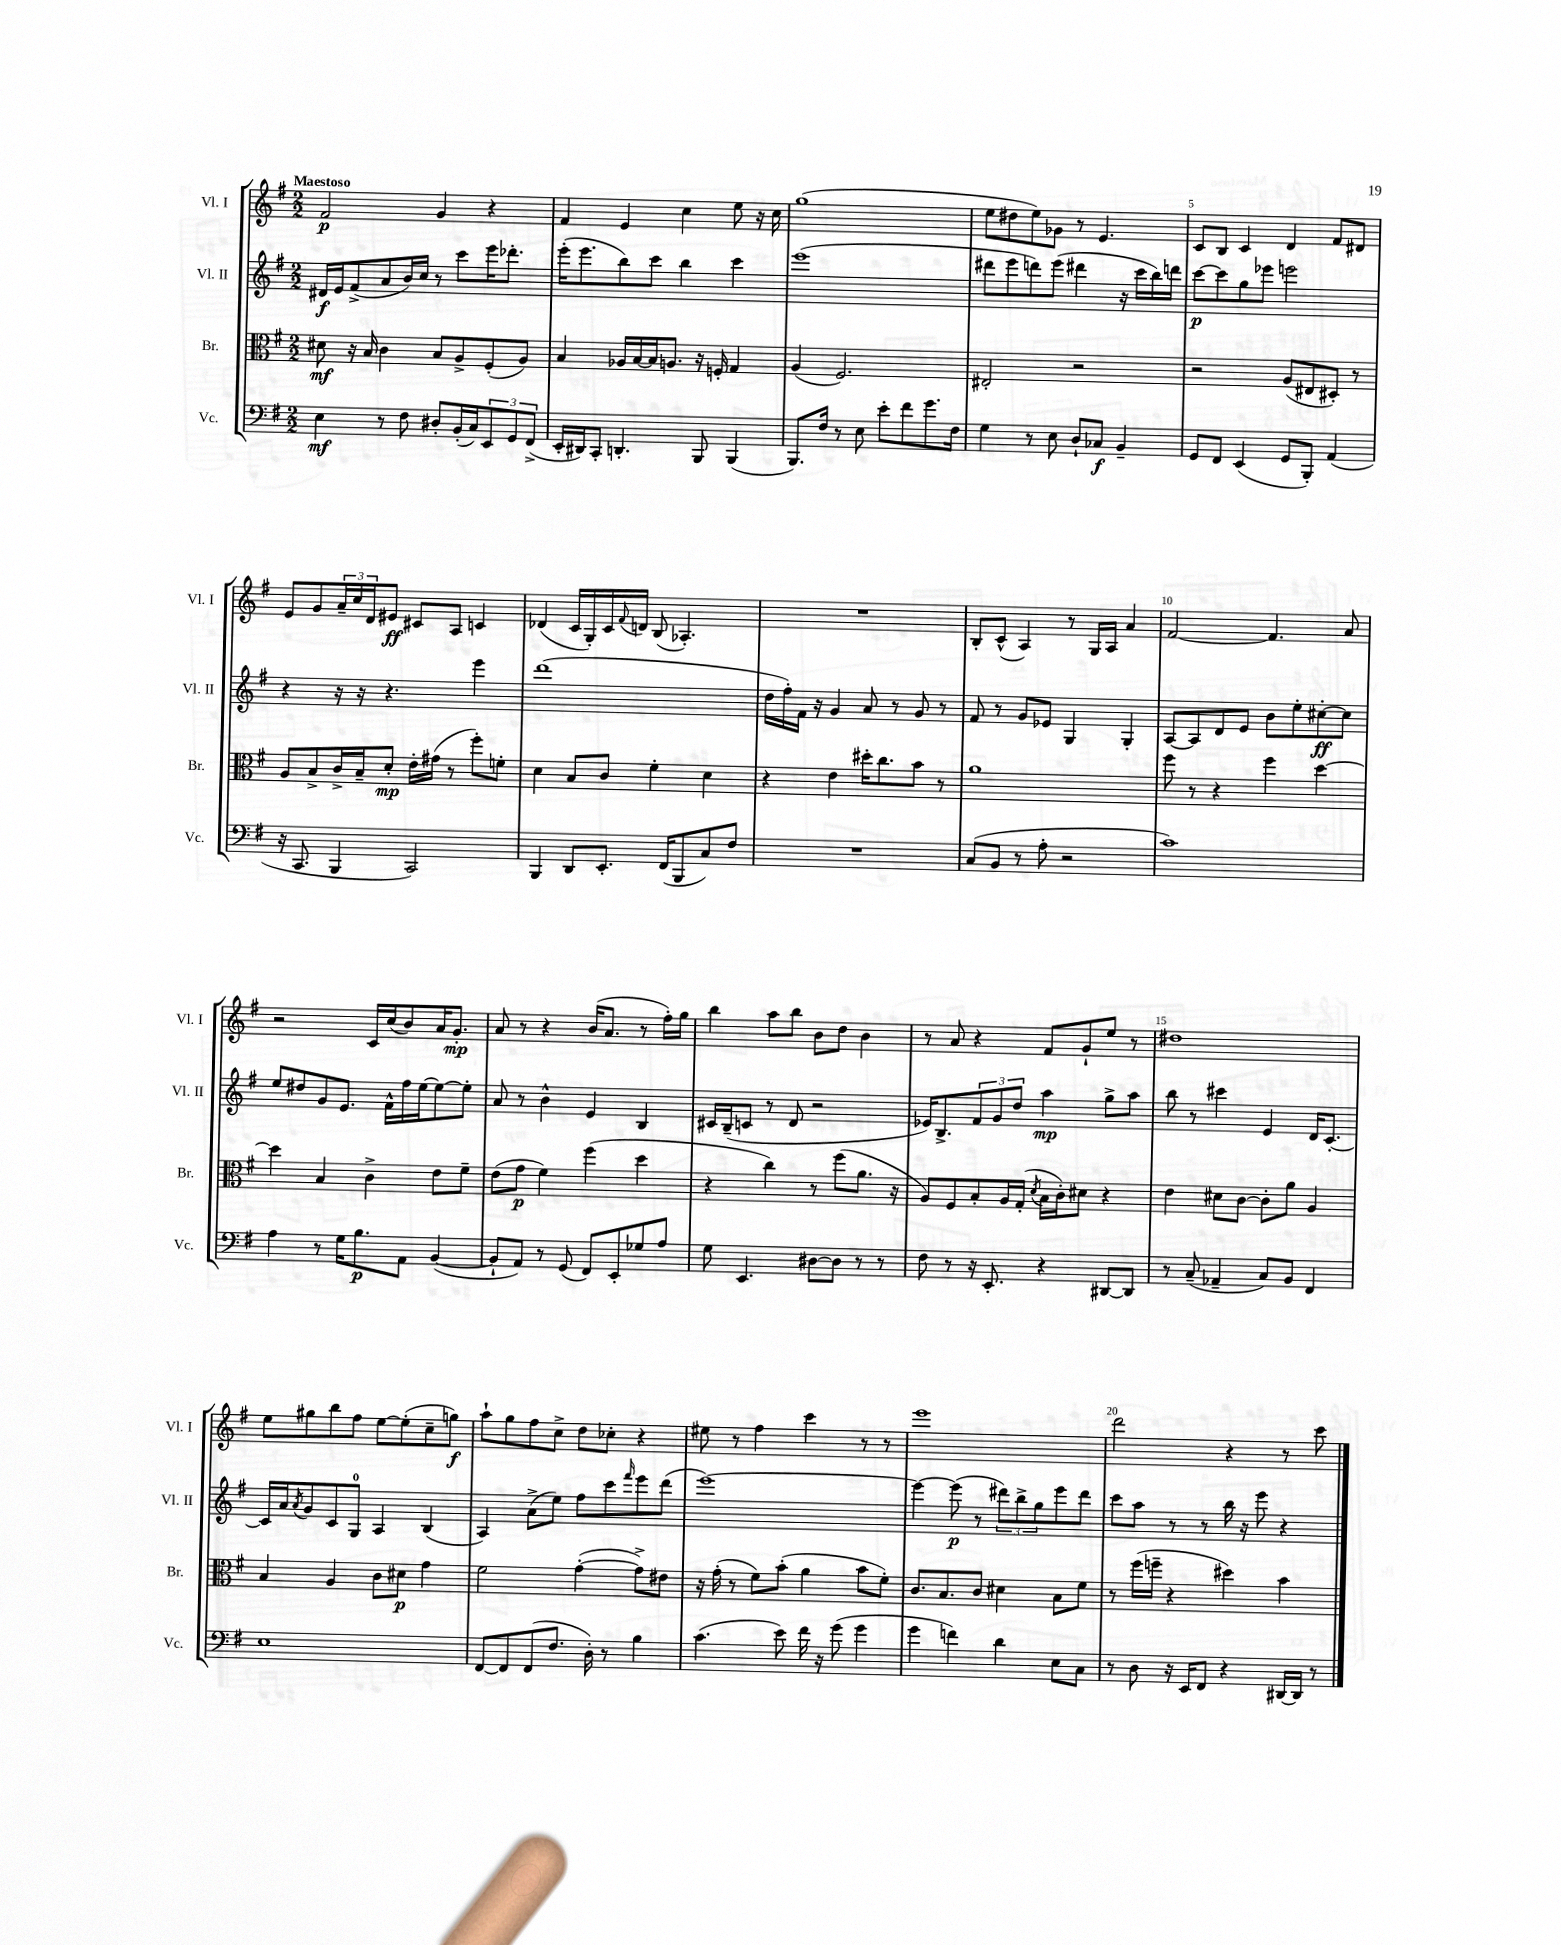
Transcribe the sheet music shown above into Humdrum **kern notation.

**kern	**kern	**kern	**kern
*staff4	*staff3	*staff2	*staff1
*clefF4	*clefC3	*clefG2	*clefG2
*k[f#]	*k[f#]	*k[f#]	*k[f#]
*M2/2	*M2/2	*M2/2	*M2/2
4E\	8d#\	16d#/LL	2f#/
.	.	16e/J	.
.	16r	(8f#^/	.
.	16B/	.	.
8r	4c\	8a/	.
8F#\	.	16b/L)	.
.	.	16cc/JJ	.
8D#'/L	8B/L	8r	4g/
(16BB'/L	8A^/	8ccc\L	.
16C/J)	.	.	.
12EE/	(8F#'/	16eee\K	4r
.	.	8.ddd-'\J	.
12GG/	.	.	.
.	8A/J)	.	.
(12FF#^/J	.	.	.
=	=	=	=
16EE'/LL	4B/	(16eee'\LK	4f#/
16DD#/J)	.	8.eee\	.
8CC'/J	.	.	.
4.DD'/	16A-/LL	8bb\)	4e/
.	[16B/	.	.
.	16B/]J	8ccc\J	.
.	8.A/J	.	.
.	.	4bb\	4cc\
8BBB/	16r	.	.
.	16F'/	.	.
(4BBB/	4G/	4ccc\	8ee\
.	.	.	16r
.	.	.	16cc\
=	=	=	=
8.BBB/L)	(4A/	(1eee	(1gg
16F#/Jk	.	.	.
8r	2.F#/)	.	.
8E\	.	.	.
8e'\L	.	.	.
8f#\	.	.	.
8.g\	.	.	.
16F#\Jk	.	.	.
=	=	=	=
4G\	2E#'/	8ddd#\L	8ee\L
.	.	8eee\	8dd#\
8r	.	8ddd\)	8ee\)
8E\	.	(8eee\J	8g-\J
8D`/L	2r	4ddd#\	8r
8C-/J	.	.	4.e/
4BB~/	.	16r	.
.	.	16ccc\LL	.
.	.	16bb\)	.
.	.	16ddd\JJ	.
=	=	=	=
8GG/L	2r	[8ccc\L	8c/L
8FF#/J	.	8ccc\]	8B/J
(4EE/	.	8gg\	4c/
.	.	8eee-\J	.
8GG/L	(8A/L	2eee\	4d/
8BBB'/J)	8E#/	.	.
(4AA/	8D#'/J)	.	8f#/L
.	8r	.	8d#/J
=	=	=	=
16r	8A/L	4r	8e/L
8.CC/	.	.	.
.	8B^/	.	8g/
4BBB/	16c^/L	16r	24a~/L
.	.	.	24cc/
.	16B~/J	16r	.
.	.	.	24d/J
.	8d'/J	4.r	8e#/J
2CC/)	16e'\LL	.	8c#/L
.	(16g#\JJ	.	.
.	8r	.	8A/J
.	8ff#'\L)	4eee\	4c/
.	8f'\J	.	.
=	=	=	=
4BBB/	4d\	(1ddd	(4d-/
8DD/L	8B/L	.	16c/LL
.	.	.	16G'/)
8.EE'/J	8c/J	.	16c/
.	.	.	8qqf#/
.	.	.	16d/JJ
.	4f#'\	.	(8B/
(16FF#/LK	.	.	.
8BBB/	.	.	4.A-'/)
8C/)	4d\	.	.
8F#/J	.	.	.
=	=	=	=
1r	4r	16dd\LL	1r
.	.	16ff#'\)	.
.	.	16f#\JJ	.
.	.	16r	.
.	4e\	4g/	.
.	16dd#'\LK	8a/	.
.	8.cc\	.	.
.	.	8r	.
.	8b\J	8g/	.
.	8r	8r	.
=	=	=	=
(8C/L	1a	8f#/	8B'/L
8BB/J	.	8r	(8c^^/J
8r	.	8g/L	4A/)
8A'\	.	8e-/J	.
2r	.	4G/	8r
.	.	.	16G/LL
.	.	.	16A/JJ
.	.	4G'/	4a/
=	=	=	=
1c)	8ff#\	[8A/L	[2f#/
.	8r	8A/]	.
.	4r	8d/	.
.	.	8e/J	.
.	4ff#\	8b\L	4.f#/]
.	.	8ee'\	.
.	[4dd\	[8cc#'\	.
.	.	8cc#\]J	8a/
=	=	=	=
4A\	4dd\]	8ee/L	2r
.	.	8dd#/	.
8r	4B/	8g/	.
16G\LK	.	8.e/J	.
8.B\	.	.	.
.	4c^\	.	16c/LL
.	.	16f#^^\LL	(16cc/J
8AA\J	.	16ff#\	8b/)
.	.	[16ee\J	.
([4BB/	8e\L	8ee\_	16a/K
.	.	.	8.g'/J
.	8f#~\J	8ee'\]J	.
=	=	=	=
8BB`/]L	(8e\L	8a/	8a/
8AA/J)	8g\J	8r	8r
8r	4f#\)	4b^^\	4r
(8GG/	.	.	.
8FF#/L)	(4ff#\	4e/	(16b/LK
.	.	.	8.a/J
8EE'/	.	.	.
8G-/	4dd\	4B/	8r
8A/J	.	.	16ff#'\LL)
.	.	.	16gg\JJ
=	=	=	=
8G\	4r	16c#/LL	4bb\
.	.	(16B~/J	.
4.EE/	.	8c/J	.
.	4cc\)	8r	8aa\L
.	.	8d/	8bb\J
[8D#\L	8r	2r	8b\L
8D#\]J	(8ff#\L	.	8dd\J
8r	8.a\J	.	4b\
8r	.	.	.
.	16r	.	.
=	=	=	=
8F#\	8A/L)	16e-/LK)	8r
.	.	8.B^/	.
8r	8F#/	.	8a/
16r	8B'/	12f#/	4r
8.EE'/	.	.	.
.	.	12g/	.
.	16A/L	.	.
.	.	12dd/J	.
.	(16G'/JJ	.	.
.	8qd/	.	.
4r	16B\LL	4aa\	8f#/L
.	16c'\J)	.	.
.	8d#\J	.	8g`/
[8DD#/L	4r	8gg^\L	8ee/J
8DD#/]J	.	8aa\J	8r
=	=	=	=
8r	4e\	8bb\	1dd#
(8C~/	.	8r	.
4AA-~/	8d#\L	4ccc#\	.
.	[8c\J	.	.
8C/L)	8c'\]L	4e/	.
8BB/J	8a\J	.	.
4FF#/	4A/	16d/LK	.
.	.	[8.c'/J	.
=	=	=	=
1E	4B/	16c/]LL	8ee\L
.	.	16a/J	.
.	.	8qa/	.
.	.	8g/	8gg#\
.	4A/	8c/	8bb\
.	.	8G/J	8ff#\J
.	8c\L	4A/	[8ee\L
.	8d#\J	.	(8ee'\]
.	4g\	(4B/	8cc~\
.	.	.	8gg\J)
=	=	=	=
[8FF#/L	2f#\	4A/)	8aa`\L
8FF#/]	.	.	8gg\
(8FF#/	.	(8a^\L	8ff#\
8.F#/J	.	8ee\J)	8cc^\J
.	([4g'\	8ff#\L	8dd\L
16D'\)	.	.	.
8r	.	8ccc\	8cc-'\J
.	.	16qqfff#/	.
4B\	8g^\]L)	8eee\	4r
.	8e#\J	(8ddd\J	.
=	=	=	=
(4.c\	16r	[1eee)	8ee#\
.	(16g'\	.	.
.	8r	.	8r
.	8f#\L)	.	4ff#\
8e\)	(8b'\J	.	.
16f#\	4a\	.	4ccc\
16r	.	.	.
(8g\	.	.	.
4g\	8b\L	.	8r
.	8f#'\J)	.	8r
=	=	=	=
4g\	8.c/L	4eee\_	1eee
.	8.B/	.	.
4f\)	.	(8eee\]	.
.	8c/J	8r	.
4d\	4d#\	12ddd#\L)	.
.	.	12bb^\	.
.	.	12gg\	.
8E\L	8B\L	8eee\	.
8C\J	8f#\J	8ddd#\J	.
=	=	=	=
8r	8r	8ccc\L	2ddd\
8D\	(16ff#\LL	8aa\J	.
.	16ff~\JJ	.	.
16r	4r	8r	.
16EE/LK	.	.	.
8FF#/J	.	8r	.
4r	4dd#\)	16bb\	4r
.	.	16r	.
.	.	8eee\	.
[16DD#/LL	4b\	4r	8r
16DD#/]JJ	.	.	.
8r	.	.	8ccc\
==	==	==	==
*-	*-	*-	*-
